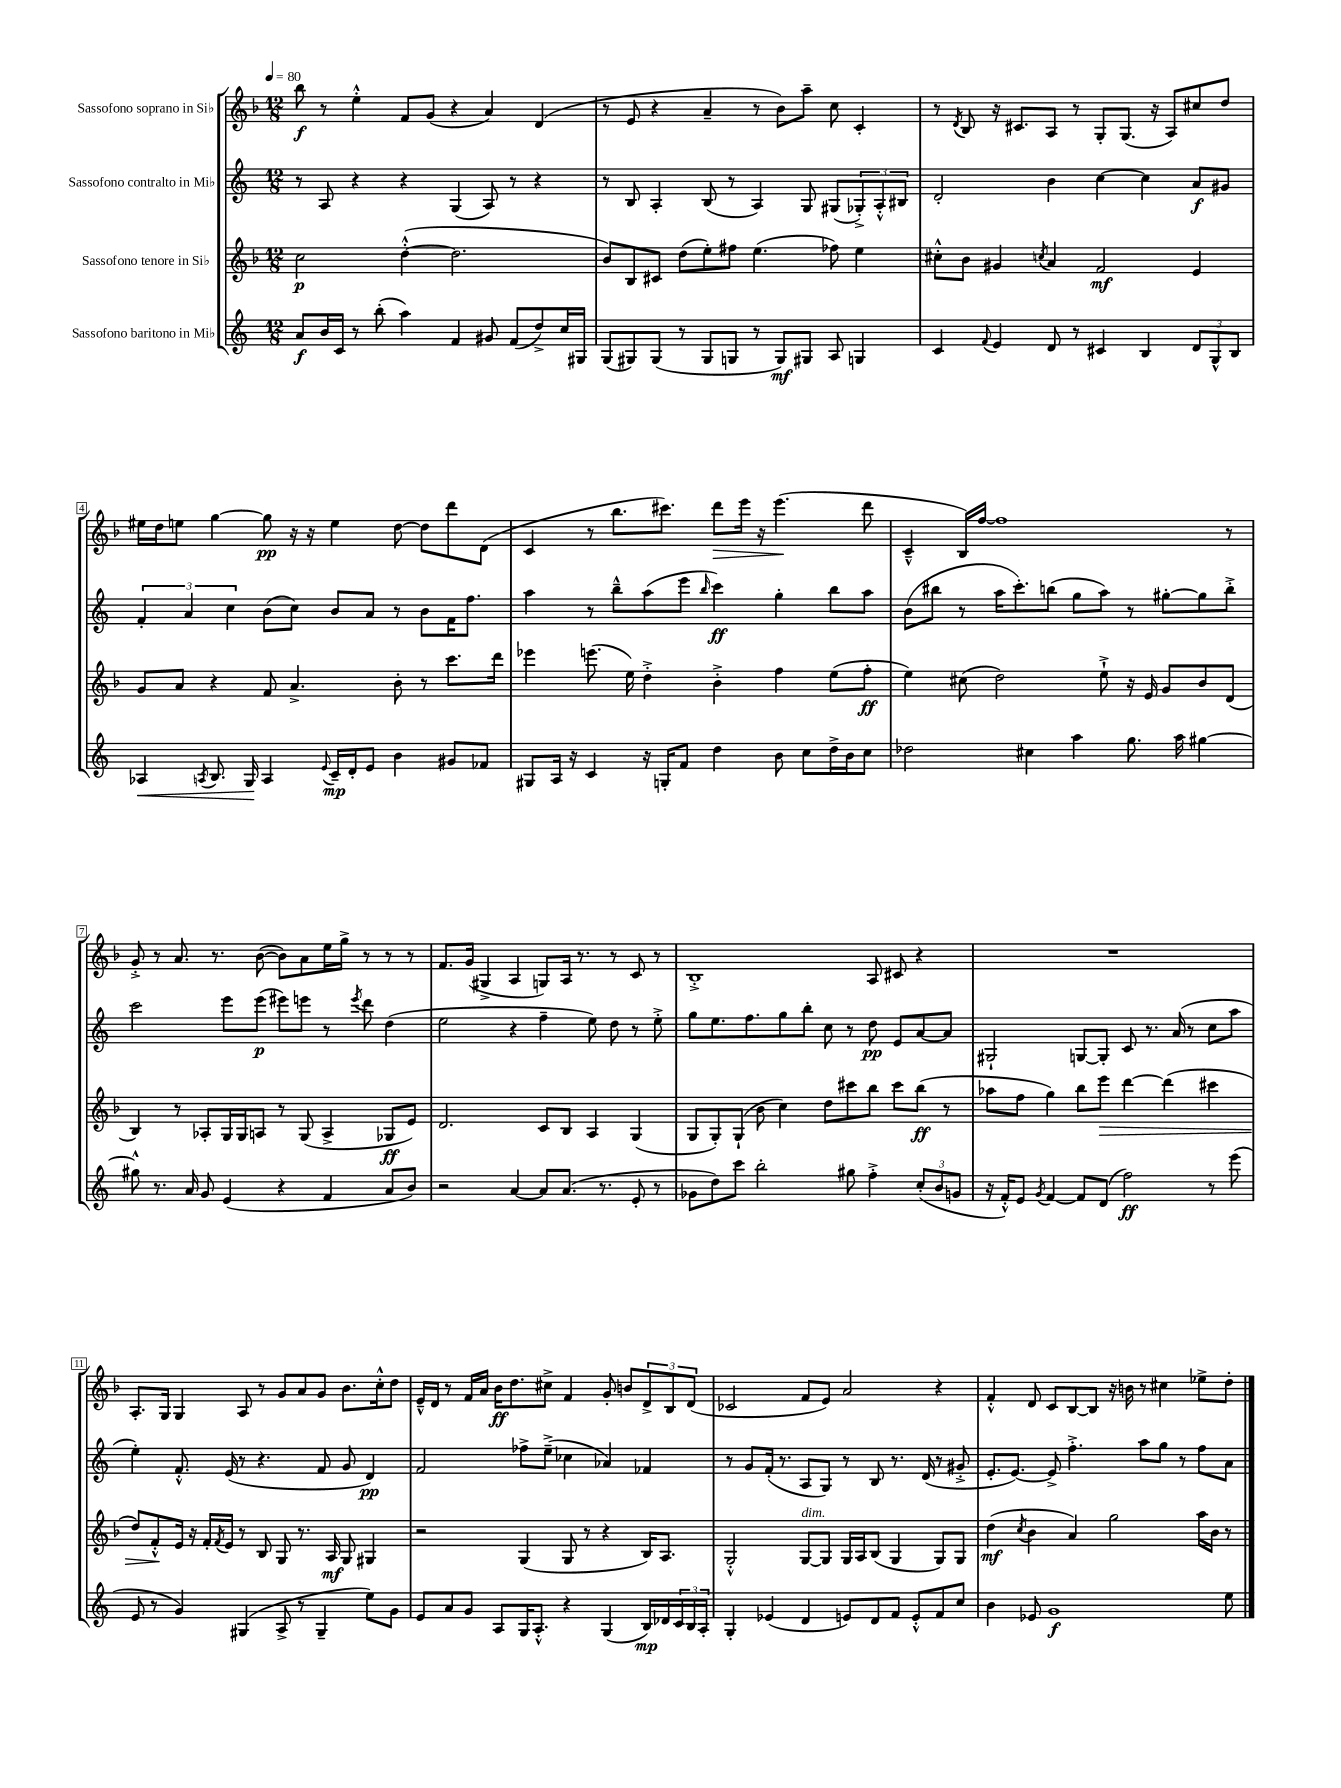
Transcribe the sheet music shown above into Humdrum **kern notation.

**kern	**kern	**kern	**kern
*staff4	*staff3	*staff2	*staff1
*clefG2	*clefG2	*clefG2	*clefG2
*k[]	*k[b-]	*k[]	*k[b-]
*M12/8	*M12/8	*M12/8	*M12/8
*MM80	*MM80	*MM80	*MM80
8a/L	2cc\	8r	8bb-\
16b/L	.	8A/	8r
16c/JJ	.	.	.
8r	.	4r	4ee'^^\
(8bb'\	.	.	.
4aa\)	([4dd'^^\	4r	8f/L
.	.	.	(8g/J
4f/	2.dd\]	(4G/	4r
8g#/	.	8A/)	4a/)
(8f/L	.	8r	.
8dd^/)	.	4r	(4d/
16cc/L	.	.	.
16G#/JJ	.	.	.
=	=	=	=
(8G/L	8b-/L)	8r	8r
8G#/)	8B-/	8B/	8e/
(8G#/J	8c#/J	4A'/	4r
8r	(8dd\L	.	.
8G#/L	8ee'\)	(8B/	4a~/
8G/J	8ff#\J	8r	.
8r	(4.ee\	4A/)	8r
8G/L)	.	.	8b-\L)
8G#/J	.	8G/	8aa~\J
8A/	8ff-\)	(8G#/L	8cc\
4G/	4ee\	12G-'^/)	4c'/
.	.	12A'^^/	.
.	.	12B#/J	.
=	=	=	=
4c/	8cc#'^^\L	2d'/	8r
.	.	.	8qd/
.	8b-\J	.	8B-/
8qqf/	.	.	.
4e/	4g#/	.	16r
.	.	.	8.c#/L
.	8qcc/	.	.
8d/	4a/	4b\	8A/J
8r	.	.	8r
4c#/	2f/	[4cc\	8G'/L
.	.	.	(8.G/J
4B/	.	4cc\]	.
.	.	.	16r
.	.	.	8A/L)
12d/L	4e/	8a/L	8cc#/
12G^^/	.	.	.
.	.	8g#/J	8dd/J
12B/J	.	.	.
=	=	=	=
4A-/	8g/L	6f'/	16ee#\LL
.	.	.	16dd\J
.	8a/J	.	8ee\J
.	.	6a/	.
8qA/	.	.	.
8.B/	4r	.	[4gg\
.	.	6cc\	.
16G/	.	.	.
4A/	8f/	(8b\L	8gg\]
.	4.a^/	8cc\J)	16r
.	.	.	16r
8qqe/	.	.	.
16c~/LL	.	8b/L	4ee\
16d'/J	.	.	.
8e/J	.	8a/J	.
4b\	8b-'\	8r	[8dd\
.	8r	8b\L	8dd\]L
8g#/L	8.ccc\L	16f\K	8ddd\
.	.	8.ff\J	.
8f-/J	.	.	(8d\J
.	16ddd\Jk	.	.
=	=	=	=
8G#/L	4eee-\	4aa\	4c/
16A/Jk	.	.	.
16r	.	.	.
4c/	(8.eee\	8r	8r
.	.	8bb~^^\L	8.bb-\L
.	16ee\)	.	.
16r	4dd'^\	(8aa\	.
16G'/LK	.	.	8.ccc#\J)
8f/J	.	8eee\J	.
.	.	16qqbb/	.
4dd\	4b-'^\	4ccc\)	8ddd\L
.	.	.	16eee\Jk
.	.	.	16r
8b\	4ff\	4gg'\	(4.eee\
8cc\L	.	.	.
16dd^\L	(8ee\L	8bb\L	.
16b\J	.	.	.
8cc\J	8ff'\J	8aa\J	8ddd\
=	=	=	=
2dd-\	4ee\)	(8b\L	4c~^^/
.	.	8bb#\J	.
.	(8cc#\	8r	16B-/LL)
.	.	.	[16ff/JJ
.	2dd\)	16aa\LK	1ff]
.	.	8.ccc'\)	.
4cc#\	.	.	.
.	.	(8bb\J	.
4aa\	.	8gg\L	.
.	8ee`^\	8aa\J)	.
8.gg\	16r	8r	.
.	16e/	.	.
.	8g/L	[8gg#'\L	.
16aa\	.	.	.
[4gg#\	8b-/	8gg#\]	.
.	(8d/J	8bb'^\J	8r
=	=	=	=
8gg#^^\]	4B-/)	2ccc\	8g'^/
8.r	.	.	8r
.	8r	.	8.a/
16a/	.	.	.
8g/	8A-'/L	.	.
.	.	.	8.r
(4e/	16G/L	8eee\L	.
.	16G/J	.	.
.	8A/J	(8eee\J	([8b-\
4r	8r	8eee#\L)	8b-\]L)
.	(8G/	8eee\J	8a\
4f/	4A^/	8r	16ee\L
.	.	.	16gg^\JJ
.	.	8qeee/	.
.	.	8ddd\	8r
8a/L	8G-/L	(4dd\	8r
8b/J)	8e/J)	.	8r
=	=	=	=
2r	2.d/	2ee\	8.f/L
.	.	.	(16g/Jk
.	.	.	4G#^/
[4a/	.	4r	4A/
8a/]L	8c/L	4ff~\	8G/L)
(8.a/J	8B-/J	.	16A/Jk
.	.	.	8.r
.	4A/	8ee\)	.
8.r	.	.	.
.	.	8dd\	8r
8e'/	(4G/	8r	8c/
8r	.	8ee'^\	8r
=	=	=	=
8g-\L	8G/L	8gg\L	1B-'^
8dd\)	8G'/)	8.ee\	.
8ccc\J	(8G`/J	.	.
.	.	8.ff\	.
2bb'\	8b-\	.	.
.	4cc\)	8gg\	.
.	.	8bb'\J	.
.	8dd\L	8cc\	.
8gg#\	8ccc#\	8r	.
4ff'^\	8bb-\J	8dd\	8A/
.	8ccc#\L	8e/L	8c#/
(12cc'/L	(8bb-\J	[8a/	4r
12b/	.	.	.
.	8r	8a/]J	.
12g/J	.	.	.
=	=	=	=
16r	8aa-\L	2G#`/	1.r
16f'^^/LK)	.	.	.
8e/J	8ff\J	.	.
8qg/	.	.	.
[4f/	4gg\)	.	.
8f/]L	8bb-\L	[8G/L	.
(8d/J	8eee\J	8G'/]J	.
2ff\)	[4ddd\	8c/	.
.	.	8.r	.
.	(4ddd\]	.	.
.	.	(16a/	.
.	.	8r	.
8r	4ccc#\	8cc\L	.
(8eee\	.	8aa\J	.
=	=	=	=
8e/	8dd/L)	4ee'\)	8.A'/L
8r	8f'^^/	.	.
.	.	.	16G/Jk
4g/)	16e/Jk	8.f'^^/	4G/
.	16r	.	.
.	16f'/LL	.	.
.	8qf/	.	.
.	16e/JJ	(16e/	.
(4G#/	8r	8r	8A/
.	8B-/	4.r	8r
8A^/	8G/	.	8g/L
8r	8.r	.	8a/
4G#~/	.	8f/	8g/J
.	16A/	.	.
.	8G/	8g/	8.b-\L
8ee\L)	4G#/	4d/)	.
.	.	.	16cc'^^\k
8g\J	.	.	8dd\J
=	=	=	=
8e/L	2r	2f/	16e~^^/LL
.	.	.	16d/JJ
8a/	.	.	8r
8g/J	.	.	16f/LL
.	.	.	16a/JJ
8A/L	.	.	16b-\LK
.	.	.	8.dd\
16G/K	(4G/	8ff-^\L	.
8.A'^^/J	.	.	.
.	.	(8ee~^\J	8cc#^\J
4r	8G/	4cc-\	4f/
.	8r	.	.
(4G/	4r	4a-/)	8g'/
.	.	.	8b/L
16B/LL)	16B-/LK)	4f-/	12d^/
16d-/	8.A/J	.	.
.	.	.	12B-/
24c/	.	.	.
24B/	.	.	(12d/J
24A'/JJ	.	.	.
=	=	=	=
4G'/	2G'^^/	8r	2c-/
.	.	8g/L	.
(4e-/	.	(16f'/Jk	.
.	.	8.r	.
4d/	[8G/L	8A/L	8f/L
.	8G/]J	8G/J)	8e/J)
8e/L)	16G/LL	8r	2a/
.	16A/J	.	.
8d/	(8B-/J	8B/	.
8f/J	4G/	8.r	.
8e'^^/L	.	.	.
.	.	(16d/	.
8f/	8G/L)	8r	4r
8cc/J	8G/J	8g#'^/	.
=	=	=	=
4b\	(4dd\	8.e'/L	4f'^^/
.	.	[8.e/J)	.
.	8qcc/	.	.
8e-/	4b-\	.	8d/
1g	.	8e^/]	8c/L
.	4a/)	4.ff'^\	[8B-/
.	.	.	8B-/]J
.	2gg\	.	16r
.	.	.	16b\
.	.	8aa\L	8r
.	.	8gg\J	4cc#\
.	.	8r	.
.	16aa\LL	8ff\L	8ee-^\L
.	16b-\JJ	.	.
8ee\	8r	8a\J	8dd'\J
==	==	==	==
*-	*-	*-	*-
